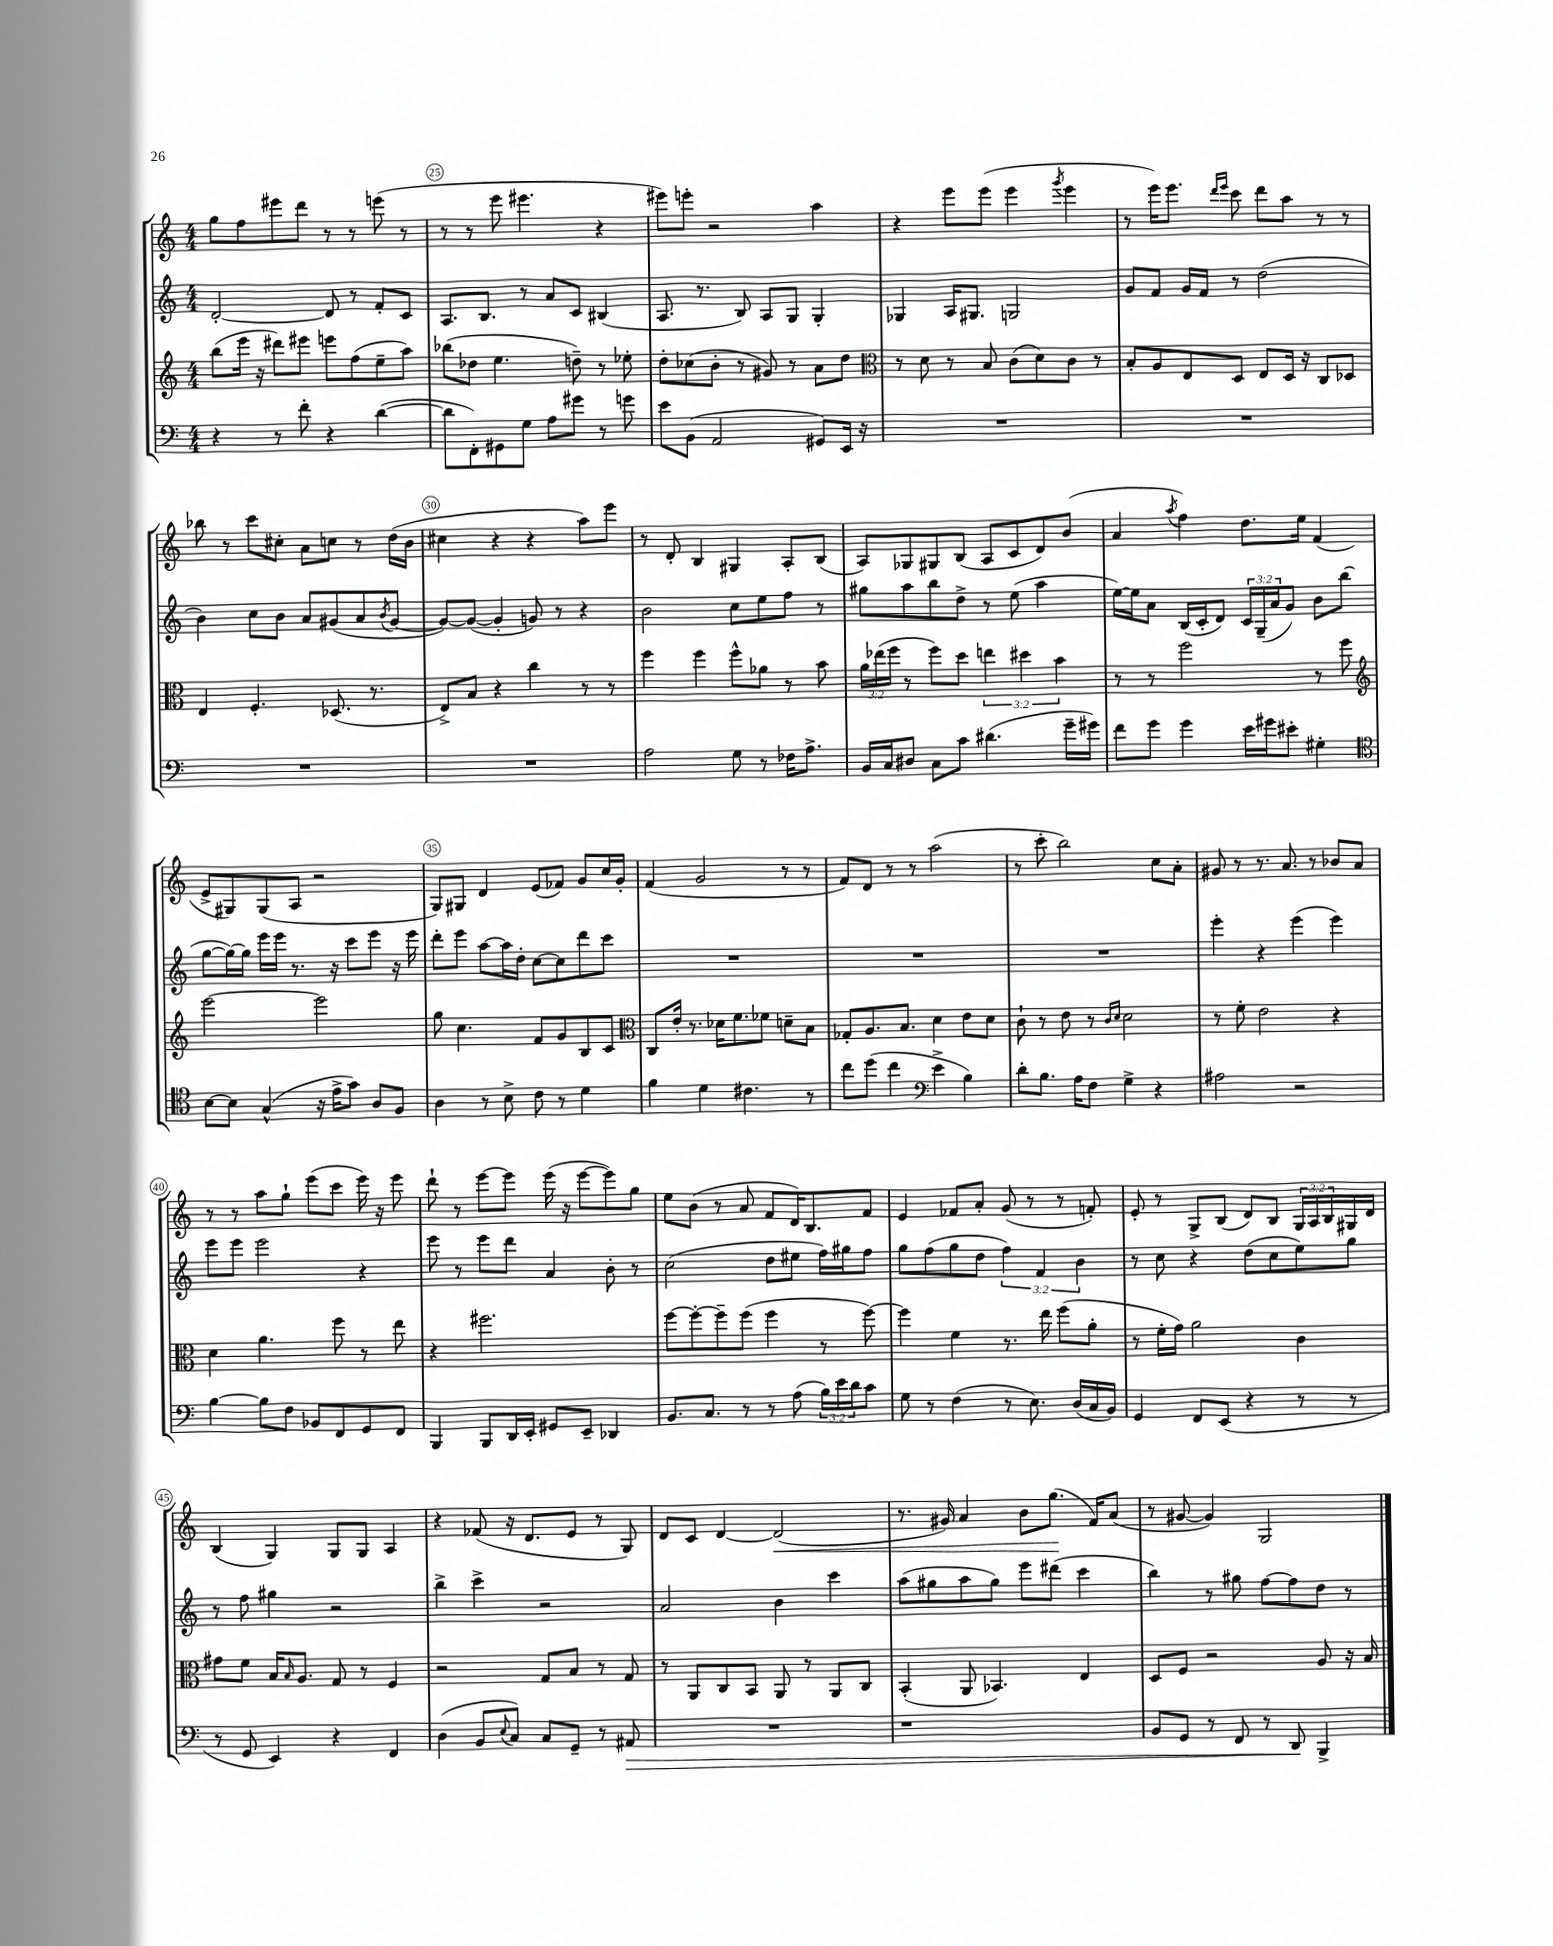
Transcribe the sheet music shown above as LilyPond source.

<<
\new StaffGroup <<
\new Staff = "s0" {
    \clef treble \key c \major \numericTimeSignature \time 4/4 \override Staff.TupletNumber.text = #tuplet-number::calc-fraction-text
    g''8 f''8 eis'''8 d'''8 r8 r8 e'''8( r8 |
    r8 r8 e'''8 eis'''4. r4 |
    eis'''8) e'''8-. r2 a''4 |
    r4 e'''8 e'''8( e'''4 \acciaccatura { g'''8 } e'''4 |
    r8 e'''16) e'''8. \grace { d'''16 e'''16 } c'''8 d'''8 a''8 r8 r8 |
    bes''8 r8 c'''8 cis''8-. a'8 c''8 r8 d''16( b'16 |
    cis''4 r4 r4 a''8) e'''8 |
    r8 d'8-. b4 gis4 a8-. b8( |
    a8) ges8 gis8 b8( a8 c'8 d'8) b'8( |
    a'4 \acciaccatura { a''8 } f''4) d''8. e''16 f'4( |
    e'8-> gis8) gis8( a8 r2 |
    g8) gis8 d'4 e'8( fes'8) g'8 c''16 g'16-. |
    f'4( g'2 r8 r8 |
    f'8) d'8 r8 r8 a''2( |
    r8 c'''8-. b''2) c''8 a'8-. |
    gis'8 r8 r8. a'8. r8 bes'8 a'8 |
    r8 r8 a''8 g''8-! e'''8( c'''8 e'''16) r16 e'''8 |
    d'''8-! r8 e'''8~ e'''8 e'''16( r16 e'''8~ e'''8) g''8 |
    e''8 b'8( r8 a'8 f'8 d'16) b8. f'8 |
    e'4 fes'8 a'8-. g'8( r8 r8 f'8-.) |
    e'8-. r8 g8-> b8( d'8) b8 \tuplet 3/2 { g16 a16 b16 } gis16 d'16 |
    b4( g4) g8 g8 a4 |
    r4 fes'8( r16 d'8. e'8 r8 g8) |
    d'8 c'8 d'4~ d'2\<( |
    r8. gis'16) a'4 b'8 g''8.\!( f'16) a'8( |
    r8 gis'8~ gis'4) g2 \bar "|." |
}
\new Staff = "s1" {
    \clef treble \key c \major \numericTimeSignature \time 4/4 \override Staff.TupletNumber.text = #tuplet-number::calc-fraction-text
    d'2~-. d'8 r8 f'8-. c'8 |
    a8. b8. r8 a'8 c'8 bis4( |
    a8. r8. b8) a8 g8 g4-. |
    ges4 a16 gis8. g2 |
    g'8 f'8 g'16 f'16 r8 d''2( |
    b'4) c''8 b'8 a'8 gis'8( a'8 \acciaccatura { b'8 } gis'8~ |
    gis'8~) gis'8~( gis'4-. g'8) r8 r4 |
    b'2 c''8 e''8 f''8 r8 |
    gis''8 a''8 b''8 d''8-> r8 e''8( a''4 |
    e''16~) e''16 a'8 b16( c'16-. d'8) \tuplet 3/2 { c'16 g16--( a'16 } g'8) b'8 b''8( |
    g''8~ g''16~) g''16 e'''16 e'''16 r8. r16 c'''8 e'''8 r16 e'''16 |
    d'''8-. e'''8 a''8~ a''16 d''16-. c''8~ c''8 d'''8 c'''8 |
    R1 |
    R1 |
    R1 |
    e'''4-. r4 e'''4( e'''4) |
    e'''8 e'''8 e'''2 r4 |
    e'''8 r8 e'''8 d'''8 a'4 b'8-. r8 |
    c''2( d''8 eis''8 f''16) gis''16 f''8 |
    g''8 f''8( g''8 d''8 \tuplet 3/2 { f''4) f'4 b'4 } |
    r8 c''8 r4 d''8( c''8 e''8) g''8 |
    r8 f''8 gis''4 r2 |
    b''4-> c'''4-> r2 |
    a'2 b'4 c'''4 |
    a''8( gis''8 a''8 gis''8) e'''8 dis'''8( c'''4 |
    b''4) r8 gis''8 f''8~ f''8 d''8 r8 \bar "|." |
}
\new Staff = "s2" {
    \clef treble \key c \major \numericTimeSignature \time 4/4 \override Staff.TupletNumber.text = #tuplet-number::calc-fraction-text
    b''8( e'''16 r16 dis'''8) eis'''8 e'''8 f''8( e''8-- a''8) |
    bes''8( des''8 e''4. d''8--) r8 ees''8-. |
    d''8-. ces''8( b'8-. r8 gis'8) r8 a'8 d''8 |
    \clef alto r8 d'8 r8 b8 c'8( d'8) c'8 r8 |
    b8-. a8 e8 d8 e8 d16 r16 c8 des8 |
    e4 f4.-. des8.( r8. |
    e8->) b8 r4 c''4 r8 r8 |
    f''4 f''4 f''8-^ aes'8 r8 b'8 |
    \tuplet 3/2 { a'16 ees''16( f''16 } r8 f''8) d''8 \tuplet 3/2 { e''4 dis''4 b'4 } |
    r8 r8 f''2 r8 f''8 |
    \clef treble e'''2~ e'''2 |
    g''8 c''4. f'8 g'8 b8 c'8 |
    \clef alto c8 e'16-. r8. des'16 f'8. fes'8 d'8-- b8 |
    ges8-. a8. b8. d'4 e'8 d'8 |
    c'8-! r8 e'8 r8 \grace { c'16 d'16 } d'2 |
    r8 f'8-. e'2 r4 |
    d'4 a'4. f''8 r8 e''8 |
    r4 fis''2. |
    f''8~ f''8~-. f''8-- f''8( f''4 r8 f''8~) |
    f''4 f'4 r8. e''16 f''8( a'8-. |
    r8 f'16-. g'16) a'2 c'4 |
    gis'8 f'8 b16 \grace { b16 } a8. g8 r8 f4 |
    r2 g8 b8 r8 g8 |
    r8 a,8 c8 b,8 a,8 r8 a,8 c8 |
    b,4-.( a,8 bes,4.) e4 |
    d8 f8 r2 a8 r16 b16 \bar "|." |
}
\new Staff = "s3" {
    \clef bass \key c \major \numericTimeSignature \time 4/4 \override Staff.TupletNumber.text = #tuplet-number::calc-fraction-text
    r4 r8 f'8-. r4 d'4~( |
    d'8 f,8-.) gis,8 g8 a8 gis'8 r8 g'8 |
    e'8 b,8( a,2 gis,8) e,16 r16 |
    R1 |
    R1 |
    R1 |
    R1 |
    a2 g8 r8 fes16 a8.-> |
    b,16 c16 dis8 c8 c'8 dis'4.( g'16-- gis'16) |
    f'8 g'8 g'4 e'16 gis'16 eis'8-. gis4-. |
    \clef tenor b8~ b8 g4-^( r16 e'16-> g'8) a8 f8 |
    a4 r8 b8-> c'8 r8 d'4 |
    f'4 d'4 cis'4. r8 |
    c''8 d''8( c''4 \clef bass e'4-> b4) |
    d'8-. b8. a16 f8 g4-> r4 |
    ais2 r2 |
    b4~ b8 f8 bes,8 f,8 g,8 f,8 |
    b,,4 b,,8 d,16 e,16-. gis,8 e,8-- des,4 |
    b,8. c8. r8 r8 a8( \tuplet 3/2 { b16) e'16 d'16 } c'8 |
    g8 r8 f4( r8 e8.) d16( c16 b,16) |
    g,4 f,8 e,8( r4 r8 r8 |
    r8 g,8 e,4) r4 f,4 |
    d4( b,8 \appoggiatura { e8 } c8) c8 g,8-- r8 ais,8\> |
    R1 |
    r1 |
    b,8 g,8 r8 f,8 r8 d,8\! b,,4-> \bar "|." |
}
>>
>>
\layout { \context { \Score currentBarNumber = #24 \override BarNumber.break-visibility = ##(#f #t #t) barNumberVisibility = #(every-nth-bar-number-visible 5) \override BarNumber.stencil = #(make-stencil-circler 0.1 0.3 ly:text-interface::print) } }
